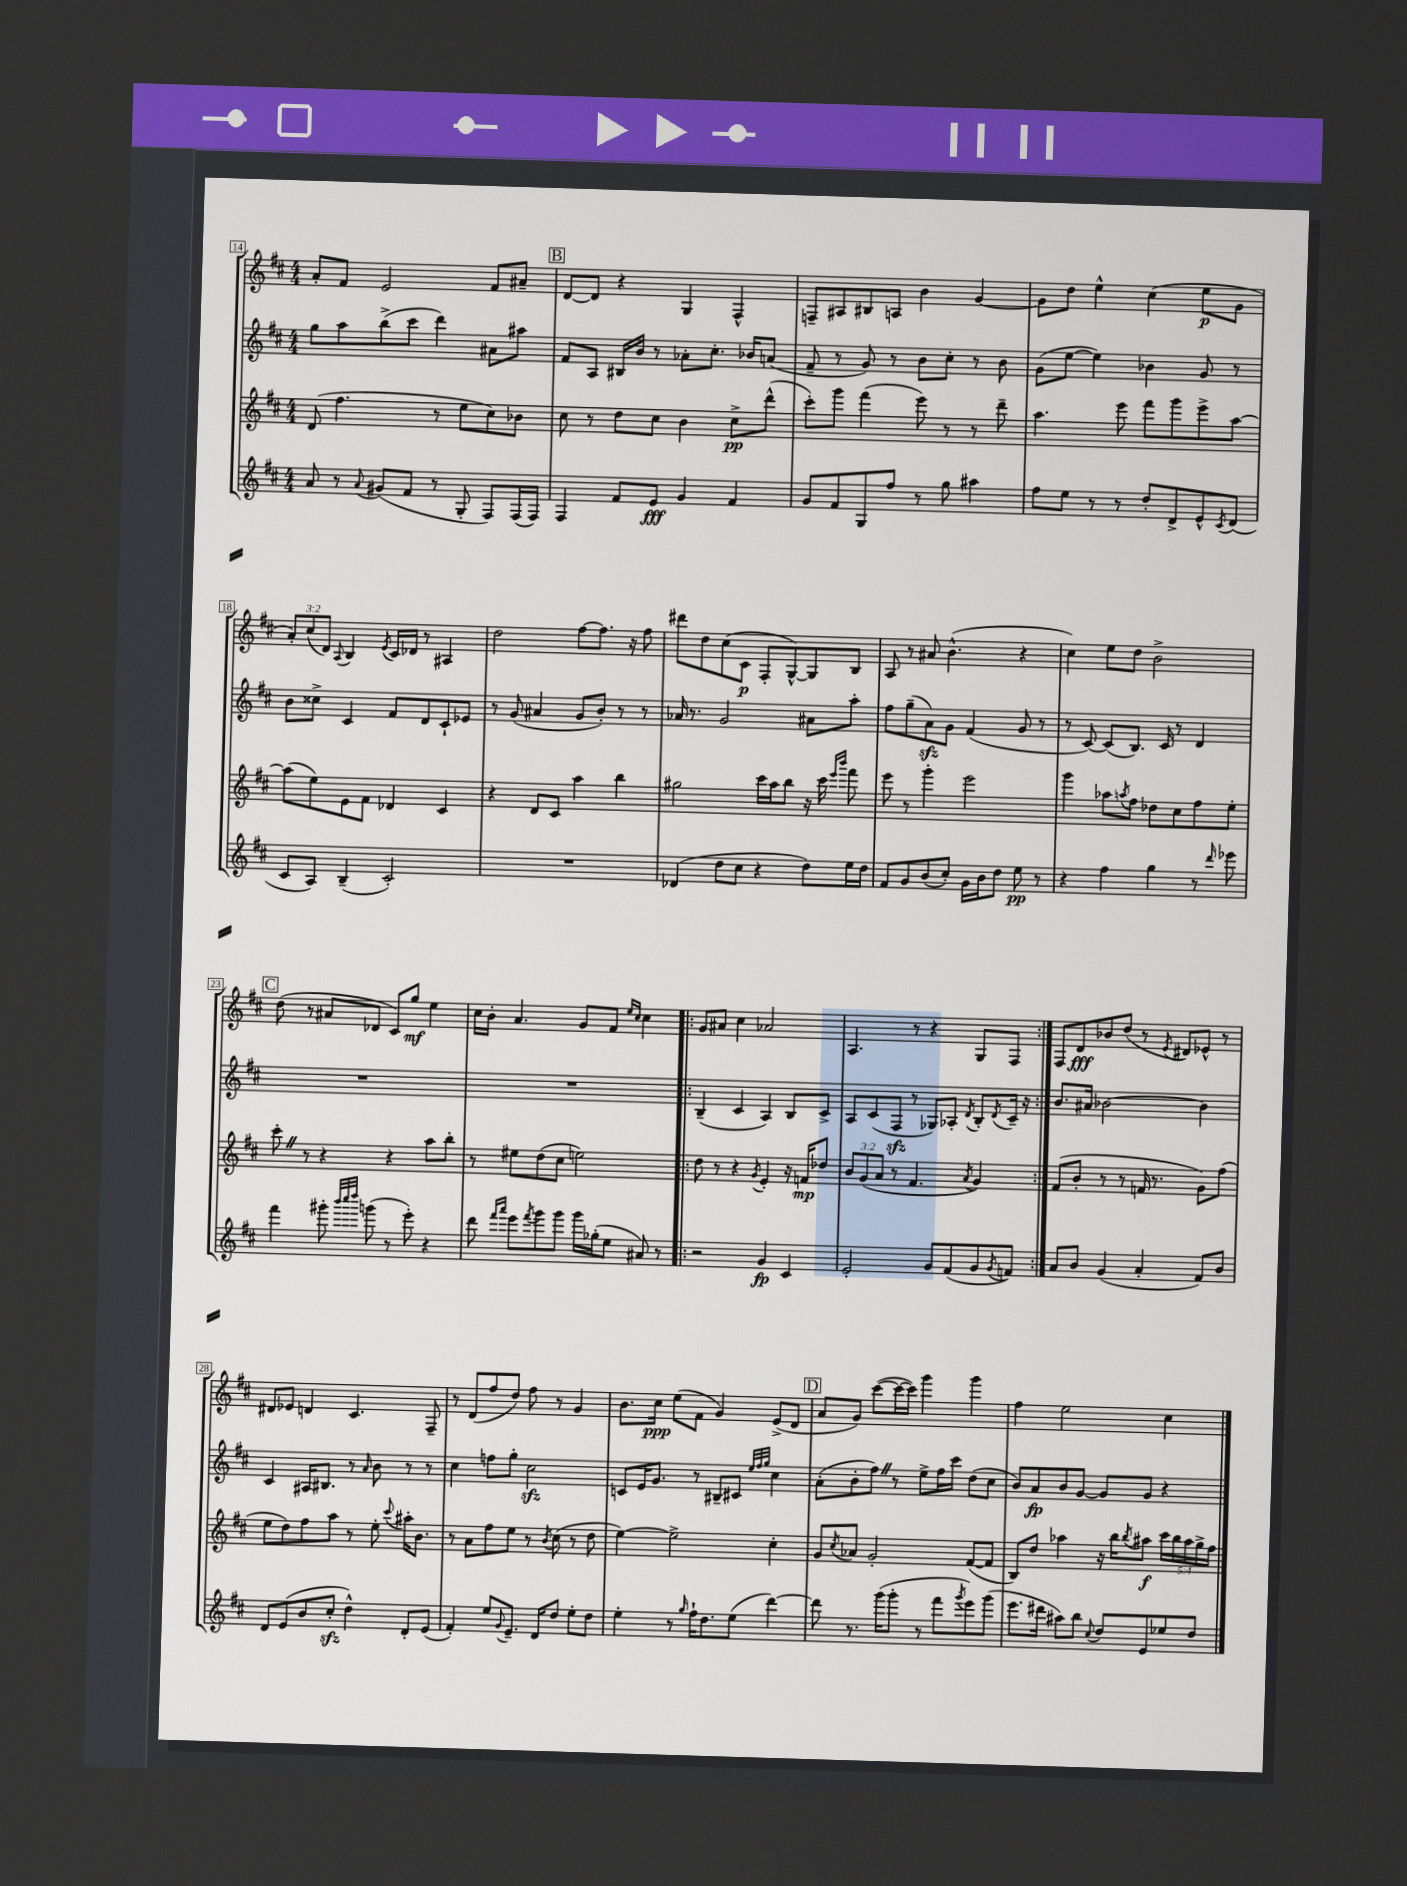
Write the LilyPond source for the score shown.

<<
\new StaffGroup <<
\new Staff = "s0" {
    \clef treble \key d \major \numericTimeSignature \time 4/4 \override Staff.TupletNumber.text = #tuplet-number::calc-fraction-text
    a'8-. fis'8 e'2 fis'8 ais'8-- |
    \mark \markup { \box "B" } d'8~ d'8 r4 g4 fis4-^ |
    f8-- ais8 bis8 a8 b'4 g'4~ |
    g'8 d''8 e''4-^ cis''4( e''8\p g'8 |
    \tuplet 3/2 { a'8-.) cis''8( d'8) } \appoggiatura { a8 } b4 \acciaccatura { e'8 } cis'16 des'16 r8 ais4 |
    d''2 fis''8~ fis''8. r16 fis''8 |
    dis'''8 d''8 cis''8( cis'8\p fis8-. g8~-^) g8 b8 |
    a8 r8 ais'8 b'4.-^( r4 |
    cis''4) e''8 d''8 b'2-> |
    \mark \markup { \box "C" } d''8( r8 ais'8 des'8 cis'8) g''8\mf e''4 |
    cis''16 b'16-. a'4. g'8 fis'8 \grace { e''16 cis''16 } cis''4 |
    \repeat volta 2 { g'8 ais'8 cis''4 aes'2 |
    a4. r8 r4 g8 fis8 | }
    fis8 d'8\fff bes'8 d''8( r8 \acciaccatura { e'8 } dis'8) ees'8-^ r8 |
    dis'8 ees'8 d'4 cis'4. fis8-- |
    r8 d'8( fis''8 d''8) fis''8 r8 g'4 |
    b'8. cis''16\ppp e''8( fis'8 g'4) e'8->( d'8 |
    \mark \markup { \box "D" } a'8 g'8) cis'''8~( cis'''16~ cis'''16) g'''4 g'''4 |
    fis''4 e''2 cis''4 \bar "|." |
}
\new Staff = "s1" {
    \clef treble \key d \major \numericTimeSignature \time 4/4
    g''8 a''8 b''8->( cis'''8 d'''4) ais'8 ais''8 |
    \mark \markup { \box "B" } fis'8 a8 bis16 b'16 r8 aes'8-. cis''8.-. bes'16 a'8( |
    fis'8-- r8 g'8) r8 b'8 cis''8-. r8 b'8 |
    g'8( e''8~ e''4) bes'4 g'8 r8 |
    b'8 cisis''8-> cis'4 fis'8 d'8 cis'8-! ees'8 |
    r8 g'8( ais'4 g'8 b'8-.) r8 r8 |
    aes'16 r8. g'2 ais'8 a''8-. |
    fis''8 g''8--( a'8\sfz) g'8 fis'4( g'8 r8 |
    r8 cis'8~) cis'8( b8.) cis'16 r8 d'4 |
    \mark \markup { \box "C" } R1 |
    R1 |
    \repeat volta 2 { b4--( cis'4 a4) b8 cis'8-> |
    a8 cis'8( fis8\sfz r8 ges8) aes8-. \acciaccatura { d'8 } b8-. \acciaccatura { d'8 } cis'16-- r16 | }
    b'8. ais'16 bes'2~ bes'4 |
    cis'4 ais16 bis8. r8 \grace { a'16 } b'8 r8 r8 |
    cis''4 f''8 g''8-. cis''2\sfz |
    c'8 e'16 g'8. r8 bis8-- cis'8 \grace { e''32 fis''32 g''32 } cis''4 |
    \mark \markup { \box "D" } a'8-.( b'8-. fis''8) \once \override BreathingSign.text = \markup { \musicglyph "scripts.caesura.straight" } \breathe r8 e''8-> fis''16 cis'''16 d''8( cis''8 |
    b'8) a'8\fp b'8 g'8~ g'8 g'8 r4 \bar "|." |
}
\new Staff = "s2" {
    \clef treble \key d \major \numericTimeSignature \time 4/4 \override Staff.TupletNumber.text = #tuplet-number::calc-fraction-text
    d'8( fis''4. r8 e''8 cis''8) bes'8 |
    \mark \markup { \box "B" } cis''8 r8 d''8 cis''8 b'4 cis''8->\pp d'''8-^( |
    cis'''8-.) g'''8 fis'''4( e'''8) r8 r8 d'''8-- |
    a''4. e'''8 fis'''8 g'''8 e'''8-> a''8~ |
    a''8( e''8) e'8 fis'8 des'4 cis'4 |
    r4 d'8 cis'8 a''4 b''4 |
    gis''2 cis'''16 a''16 b''8 r16 cis'''16 \grace { e'''16 b'''16 } fis'''8 |
    e'''8 r8 g'''4-. e'''2 |
    g'''4 aes''8 \acciaccatura { a''8 } fis''8 des''8 cis''8 fis''8 e''8-. |
    \mark \markup { \box "C" } cis'''8-. \once \override BreathingSign.text = \markup { \musicglyph "scripts.caesura.straight" } \breathe r8 r4 r4 a''8 b''8-. |
    r8 eis''8 d''8( cis''8 e''2) |
    \repeat volta 2 { d''8 r8 r4 \acciaccatura { g'8 } e'4-. r16 f'16\mp des''8 |
    \tuplet 3/2 { b'8 g'8( a'8 } r8 fis'4. \acciaccatura { a'8 } g'4) | }
    fis'8( b'8-. r8 r8 f'16 r8. g'8) fis''8( |
    e''8 d''8) fis''8 a''8 r8 e''8-. \appoggiatura { cis'''8 } ais''16-. b'8. |
    r8 a'8 fis''8 e''8 r8 \acciaccatura { b'8 } cis''8( r8 d''8 |
    e''4~) e''2-> cis''4-. |
    \mark \markup { \box "D" } g'8 \acciaccatura { cis''8 } aes'8 g'2-. fis'8~( fis'8 |
    b8) d''8 aes''4 r16 b''16 \acciaccatura { b''8 } ais''8\f \tuplet 5/4 { cis'''16 b''16 ais''16 g''16-> fis''16 } \bar "|." |
}
\new Staff = "s3" {
    \clef treble \key d \major \numericTimeSignature \time 4/4
    a'8 r8 \appoggiatura { a'8 } gis'8( fis'8 r8 g8-. fis8) fis16( fis16) |
    \mark \markup { \box "B" } fis4 fis'8 e'8\fff g'4 fis'4 |
    g'8 fis'8 g8 fis''8 r8 g''8 ais''4 |
    fis''8 e''8 r8 r8 d''8-. d'8-> e'8-^ \acciaccatura { cis'8 } d'8( |
    cis'8 a8) b4--( cis'2-.) |
    R1 |
    des'4( d''8 cis''8 r4 d''8) e''16 d''16 |
    fis'8 g'8 b'8( cis''8-.) g'16 b'16 d''8 e''8\pp r8 |
    r4 fis''4 g''4 r8 \grace { d'''16 } ees'''8 |
    \mark \markup { \box "C" } fis'''4 gis'''8-. \grace { b'''32 cis''''32 d''''32 } g'''8( r8 e'''8-.) r4 |
    d'''8 \grace { fis'''16 a'''16 } e'''8 \acciaccatura { fis'''8 } g'''8 g'''8 g'''16 ges''16-.( e''8 ais'8) r8 |
    \repeat volta 2 { r2 g'4\fp cis'4 |
    e'2-. g'8 fis'8( g'8 \acciaccatura { g'8 } f'8) | }
    a'8 b'8 g'4( a'4-. fis'8) b'8 |
    d'8 e'8( b'8 cis''8-.\sfz d''4-^) d'8-. e'8( |
    fis'4-.) e''8 \appoggiatura { g'8 } e'8.-- d'16 d''8 e''8-. d''8 |
    e''4-. r8 \grace { g''16 } fis''16-! d''8. e''8( d'''4~) |
    \mark \markup { \box "D" } d'''8 r8. g'''16( g'''8-. r8 fis'''8 \acciaccatura { g'''8 } e'''8) g'''8( |
    e'''8. dis'''16 ais''8) b''8 \appoggiatura { cis''8 } d''8 e'8 ees''8 d''8 \bar "|." |
}
>>
>>
\layout { \context { \Score currentBarNumber = #14 \override BarNumber.stencil = #(make-stencil-boxer 0.1 0.3 ly:text-interface::print) } }
